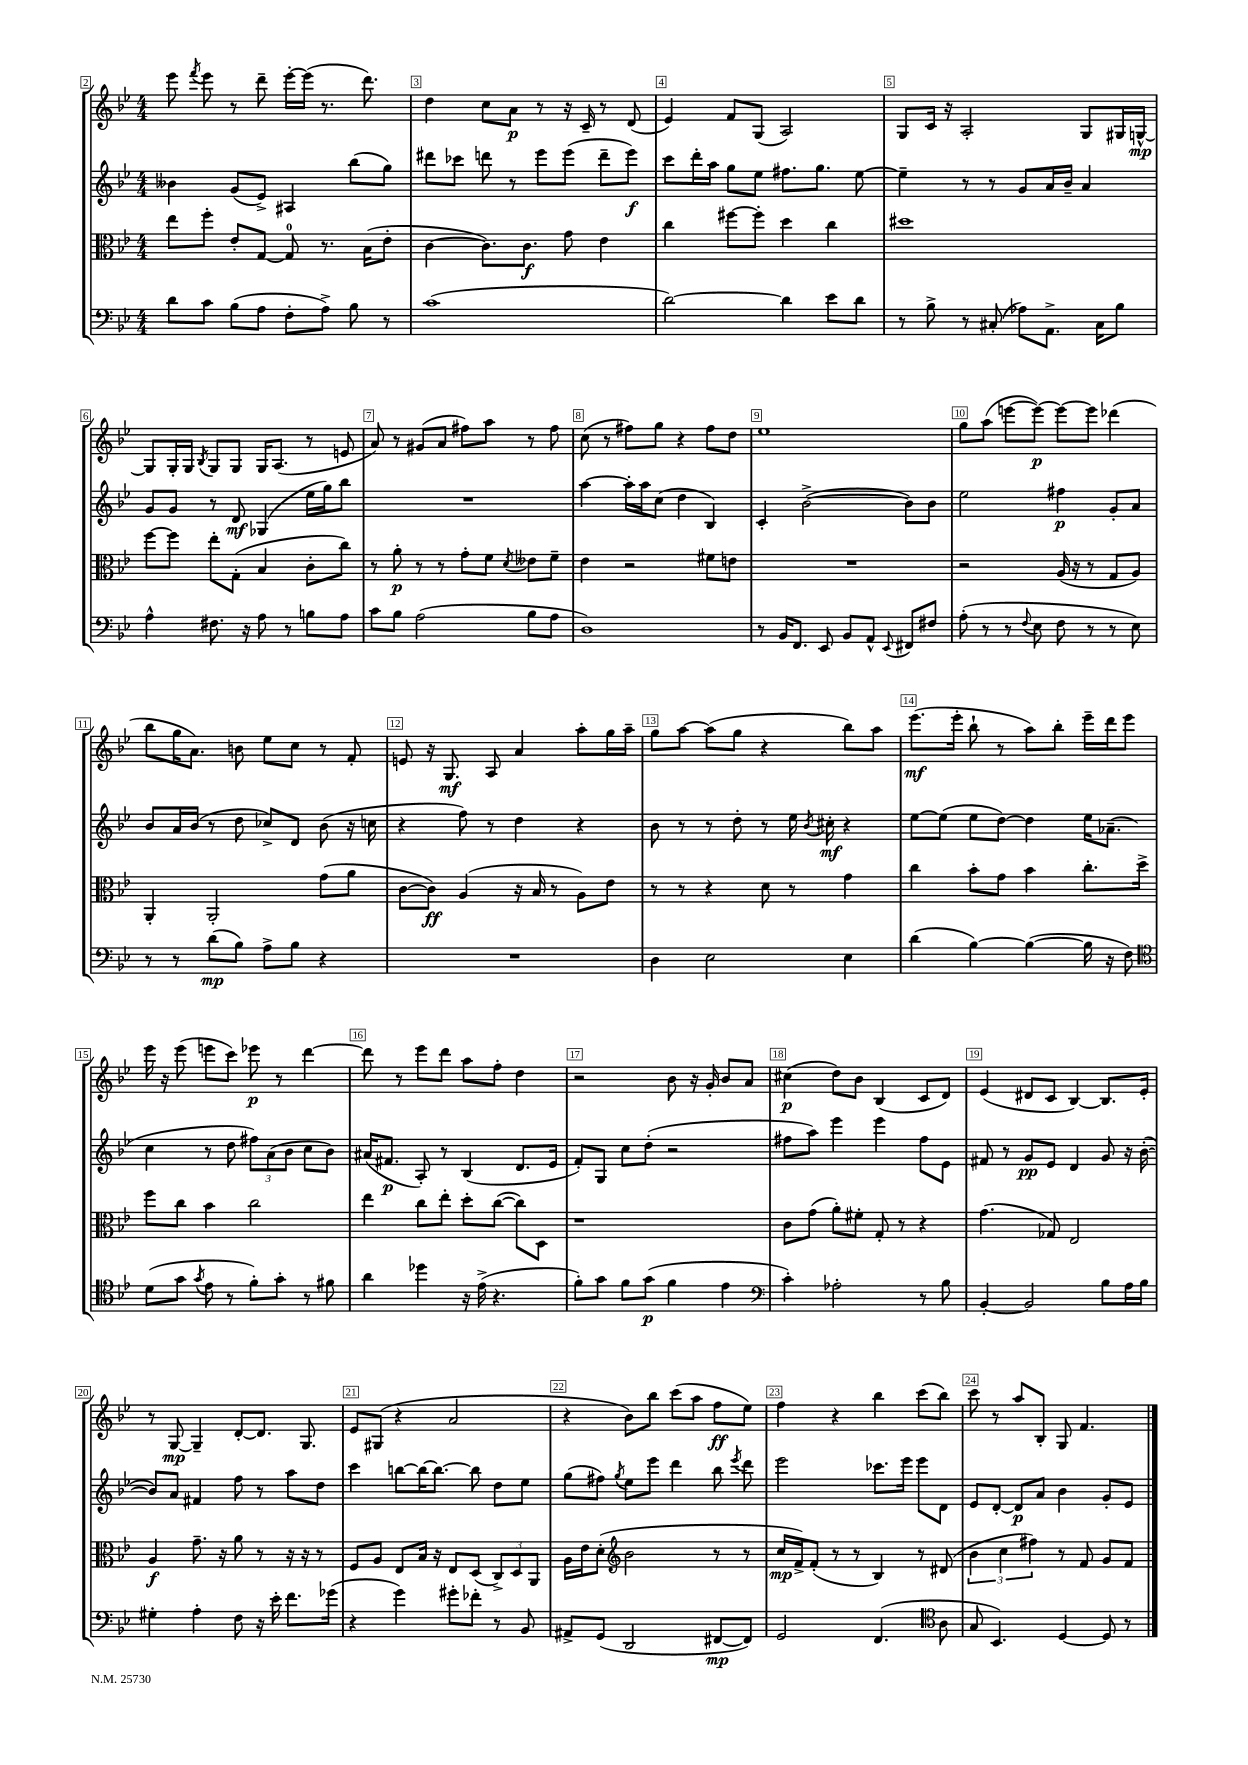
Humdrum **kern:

**kern	**kern	**kern	**kern
*staff4	*staff3	*staff2	*staff1
*clefF4	*clefC3	*clefG2	*clefG2
*k[b-e-]	*k[b-e-]	*k[b-e-]	*k[b-e-]
*M4/4	*M4/4	*M4/4	*M4/4
8d\L	8ee-\L	4b--\	8eee-\
.	.	.	8qfff/
8c\J	8ff'\J	.	8eee-\
(8B-\L	8e-'/L	(8g/L	8r
8A\J	[8G/J	8e-^/J)	8ddd~\
8F'\L	8G/]	4A#/	[16eee-'\LL
.	.	.	(16eee-\]JJ
8A^\J)	8.r	.	8.r
8B-\	.	(8bb-\L	.
.	(16B-\LK	.	8.ddd\)
8r	8e-'\J	8gg\J)	.
=	=	=	=
(1c	[4c\	8ddd#\L	4dd\
.	.	8ccc-\J	.
.	8.c\]L)	8ddd\	8cc\L
.	.	8r	8a\J
.	8.c\J	.	.
.	.	8eee-\L	8r
.	8g\	(8eee-\J	16r
.	.	.	16c~/
.	4e-\	8ddd~\L	8r
.	.	8eee-\J)	(8d/
=	=	=	=
[2d\)	4cc\	8ccc\L	4e-/)
.	.	16ddd'\L	.
.	.	16aa\JJ	.
.	[8ff#\L	8gg\L	8f/L
.	8ff#'\]J	8ee-\J	(8G/J
4d\]	4dd\	8.ff#\L	2A/)
.	.	8.gg\J	.
8e-\L	4cc\	.	.
8d\J	.	[8ee-\	.
=	=	=	=
8r	1dd#	4ee-~\]	8G/L
8B-^\	.	.	16c/Jk
.	.	.	16r
8r	.	8r	2A'/
(8C#'/	.	8r	.
8A-\L)	.	8g/L	.
8.AA^\J	.	16a/L	.
.	.	16b-~/JJ	.
.	.	4a/	8G/L
16C#\LK	.	.	.
8B-\J	.	.	16G#/L
.	.	.	[16G^^/JJ
=	=	=	=
4A^^\	[8ff\L	8g/L	8G/]L
.	8ff\]J	8g/J	16G'/L
.	.	.	16G/JJ
.	.	.	8qB-/
8.F#\	8ee-'\L	8r	8G/L
.	(8G'\J	8d/	8G/J
16r	.	.	.
8A\	4B-/	(4G-/	16G/LK
.	.	.	(8.A/J
8r	.	.	.
8B\L	8c'\L	16ee-\LL	8r
.	.	16gg\J)	.
8A\J	8cc\J)	8bb-\J	8e/
=	=	=	=
8c\L	8r	1r	8a/)
8B-\J	8a'\	.	8r
(2A\	8r	.	(8g#/L
.	8r	.	8a/J
.	8g'\L	.	8ff#\L)
.	8f\J	.	8aa\J
.	8qd/	.	.
8B-\L	8e--\L	.	8r
8A\J	8f~\J	.	8ff#\
=	=	=	=
1D)	4e-\	[4aa\	(8cc\
.	.	.	8r
.	2r	16aa'\]LL	8ff#\L)
.	.	16aa\J	.
.	.	(8cc\J	8gg\J
.	.	4dd\	4r
.	8f#\L	4B-/)	8ff#\L
.	8e\J	.	8dd\J
=	=	=	=
8r	1r	4c'/	1ee-
16BB-/LK	.	.	.
8.FF/J	.	.	.
.	.	([2b-^\	.
8EE-/	.	.	.
8BB-/L	.	.	.
8AA^^/J	.	.	.
8qqEE-/	.	.	.
8FF#/L	.	8b-\]L)	.
8F#/J	.	8b-\J	.
=	=	=	=
(8A'\	2r	2ee-\	8gg\L
8r	.	.	(8aa\J
8r	.	.	[8eee\L
8qqF/	.	.	.
8E-\	.	.	8eee\_J)
8F\	(16A/	4ff#\	8eee\_L
.	16r	.	.
8r	8r	.	8eee\]J
8r	8G/L	8g'/L	(4ddd-\
8E-\)	8A/J)	8a/J	.
=	=	=	=
8r	4AA'/	8b-/L	8bb-\L
8r	.	16a/L	16gg\K
.	.	(16b-/JJ	8.a\J)
(8d\L	2AA'/	8r	.
8B-\J)	.	8dd\	8b\
8A^\L	.	8cc-^/L)	8ee-\L
8B-\J	.	8d/J	8cc\J
4r	(8g\L	(8b-\	8r
.	8a\J	16r	8f'/
.	.	16cc\	.
=	=	=	=
1r	[8c\L	4r	8e/
.	8c\]J)	.	16r
.	.	.	8.G/
.	(4A/	8ff\)	.
.	.	8r	8A/
.	16r	4dd\	4a/
.	16B-/	.	.
.	8r	.	.
.	8A\L)	4r	8aa'\L
.	8e-\J	.	16gg\L
.	.	.	16aa~\JJ
=	=	=	=
4D\	8r	8b-\	8gg\L
.	8r	8r	[8aa\J
2E-\	4r	8r	(8aa\]L
.	.	8dd'\	8gg\J
.	8d\	8r	4r
.	8r	16ee-\	.
.	.	8qb-/	.
.	.	16cc#'\	.
4E-\	4g\	4r	8bb-\L)
.	.	.	8aa\J
=	=	=	=
(4d\	4cc\	[8ee-\L	(8.eee-\L
.	.	(8ee-\]J	.
.	.	.	16eee-'\Jk
[4B-\)	8b-'\L	8ee-\L	8bb-`\
.	8g\J	[8dd\J)	8r
(4B-\_	4b-\	4dd\]	8aa\L)
.	.	.	8bb-'\J
16B-\]	8.cc'\L	16ee-\LK	16eee-~\LL
16r	.	(8.a-~\J	16ddd\J
8F\)	.	.	8eee-\J
.	16dd^\Jk	.	.
=	=	=	=
*clefC4	*	*	*
(8d\L	8ff\L	4cc\	16eee-\
.	.	.	16r
8g\J	8cc\J	.	(8eee-\
8qg/	.	.	.
8e-\	4b-\	8r	8eee\L
8r	.	8dd\	8ccc\J)
8f'\L)	2cc\	12ff#\L)	8eee-\
.	.	(12a\	.
8g'\J	.	.	8r
.	.	12b-\J	.
8r	.	8cc\L	[4ddd\
8f#\	.	8b-\J)	.
=	=	=	=
4a\	4ee-\	(16a#/LK	8ddd\]
.	.	8.f#/J	.
.	.	.	8r
4dd-\	8cc\L	8A'/)	8eee-\L
.	8ee-'\J	8r	8ddd\J
16r	8dd'\L	(4B-/	8aa\L
(16e-^\	.	.	.
4.r	([8cc\J	.	8ff'\J
.	8cc\]L)	8.d/L	4dd\
.	8D\J	.	.
.	.	16e-/Jk	.
=	=	=	=
8f'\L)	1r	8f'/L)	2r
8g\J	.	8G/J	.
8f\L	.	8cc\L	.
(8g\J	.	(8dd'\J	.
4f\	.	2r	8b-\
.	.	.	16r
.	.	.	16g'/
4e-\	.	.	8b-/L
.	.	.	8a/J
=	=	=	=
*clefF4	*	*	*
4c'\)	8c\L	8ff#\L	(4cc#\
.	(8g\J	8aa\J)	.
2A-'\	8a'\L)	4eee-\	8dd\L)
.	8f#'\J	.	8b-\J
.	8G'/	4eee-\	(4B-/
.	8r	.	.
8r	4r	8ff#\L	8c/L
8B-\	.	8e-\J	8d/J)
=	=	=	=
[4BB-'/	(4.g\	8f#/	(4e-/
.	.	8r	.
2BB-/]	.	8g/L	8d#/L
.	8G-/)	8e-/J	8c/J
.	2E-/	4d/	[4B-/)
8B-\L	.	8g/	8.B-/]L
16A\L	.	16r	.
16B-\JJ	.	([16b-'\	16e-'/Jk
=	=	=	=
4G#'\	4A/	8b-/]L)	8r
.	.	8a/J	[8G/
4A'\	8.g~\	4f#/	4G~/]
.	16r	.	.
8F\	8a\	8ff\	[8d'/L
16r	8r	8r	8.d/]J
16e-'\	.	.	.
8.f\L	16r	8aa\L	.
.	16r	.	8.G/
.	8r	8dd\J	.
(16g-\Jk	.	.	.
=	=	=	=
4r	8F/L	4ccc\	8e-/L
.	8A/J	.	(8G#/J
4g\)	8E-/L	[8bb\L	4r
.	16B-/Jk	16bb\_K	.
.	16r	8.bb\_J	.
8g#'\L	8E-/L	.	2a/
8f-'\J	(8D/J	8bb\]	.
8r	12C^/L)	8dd\L	.
.	12D/	.	.
8BB-/	.	8ee-\J	.
.	12AA/J	.	.
=	=	=	=
8AA#^/L	16A\LL	(8gg\L	4r
.	16e-\J	.	.
(8GG/J	(8d'\J	8ff#\J)	.
*	*clefG2	*	*
.	.	8qgg/	.
2DD/	2b-\	8ee-\L	8b-\L)
.	.	8eee-\J	8bb-\J
.	.	4ddd\	(8ccc\L
.	.	.	8aa\J
[8FF#/L	8r	8bb-\	8ff\L
.	.	8qeee-/	.
8FF#/]J)	8r	8ddd\	8ee-\J)
=	=	=	=
2GG/	16cc/LL	2eee-\	4ff\
.	16f^/J)	.	.
.	(8f'/J	.	.
.	8r	.	4r
.	8r	.	.
(4.FF/	4B-/)	8.ccc-\L	4bb-\
.	.	16eee-\Jk	.
.	8r	8eee-\L	(8ccc\L
*clefC4	*	*	*
8A\	(8d#/	8d\J	8bb-\J)
=	=	=	=
8G/	6b-\	8e-/L	8ccc\
4.BB-/)	.	[8d'/J	8r
.	6cc\	.	.
.	.	8d/]L	8aa/L
.	6ff#\)	.	.
.	.	8a/J	8B-'/J
[4D/	8r	4b-\	8G/
.	8f/	.	4.f/
8D/]	8g/L	8g'/L	.
8r	8f/J	8e-/J	.
==	==	==	==
*-	*-	*-	*-
